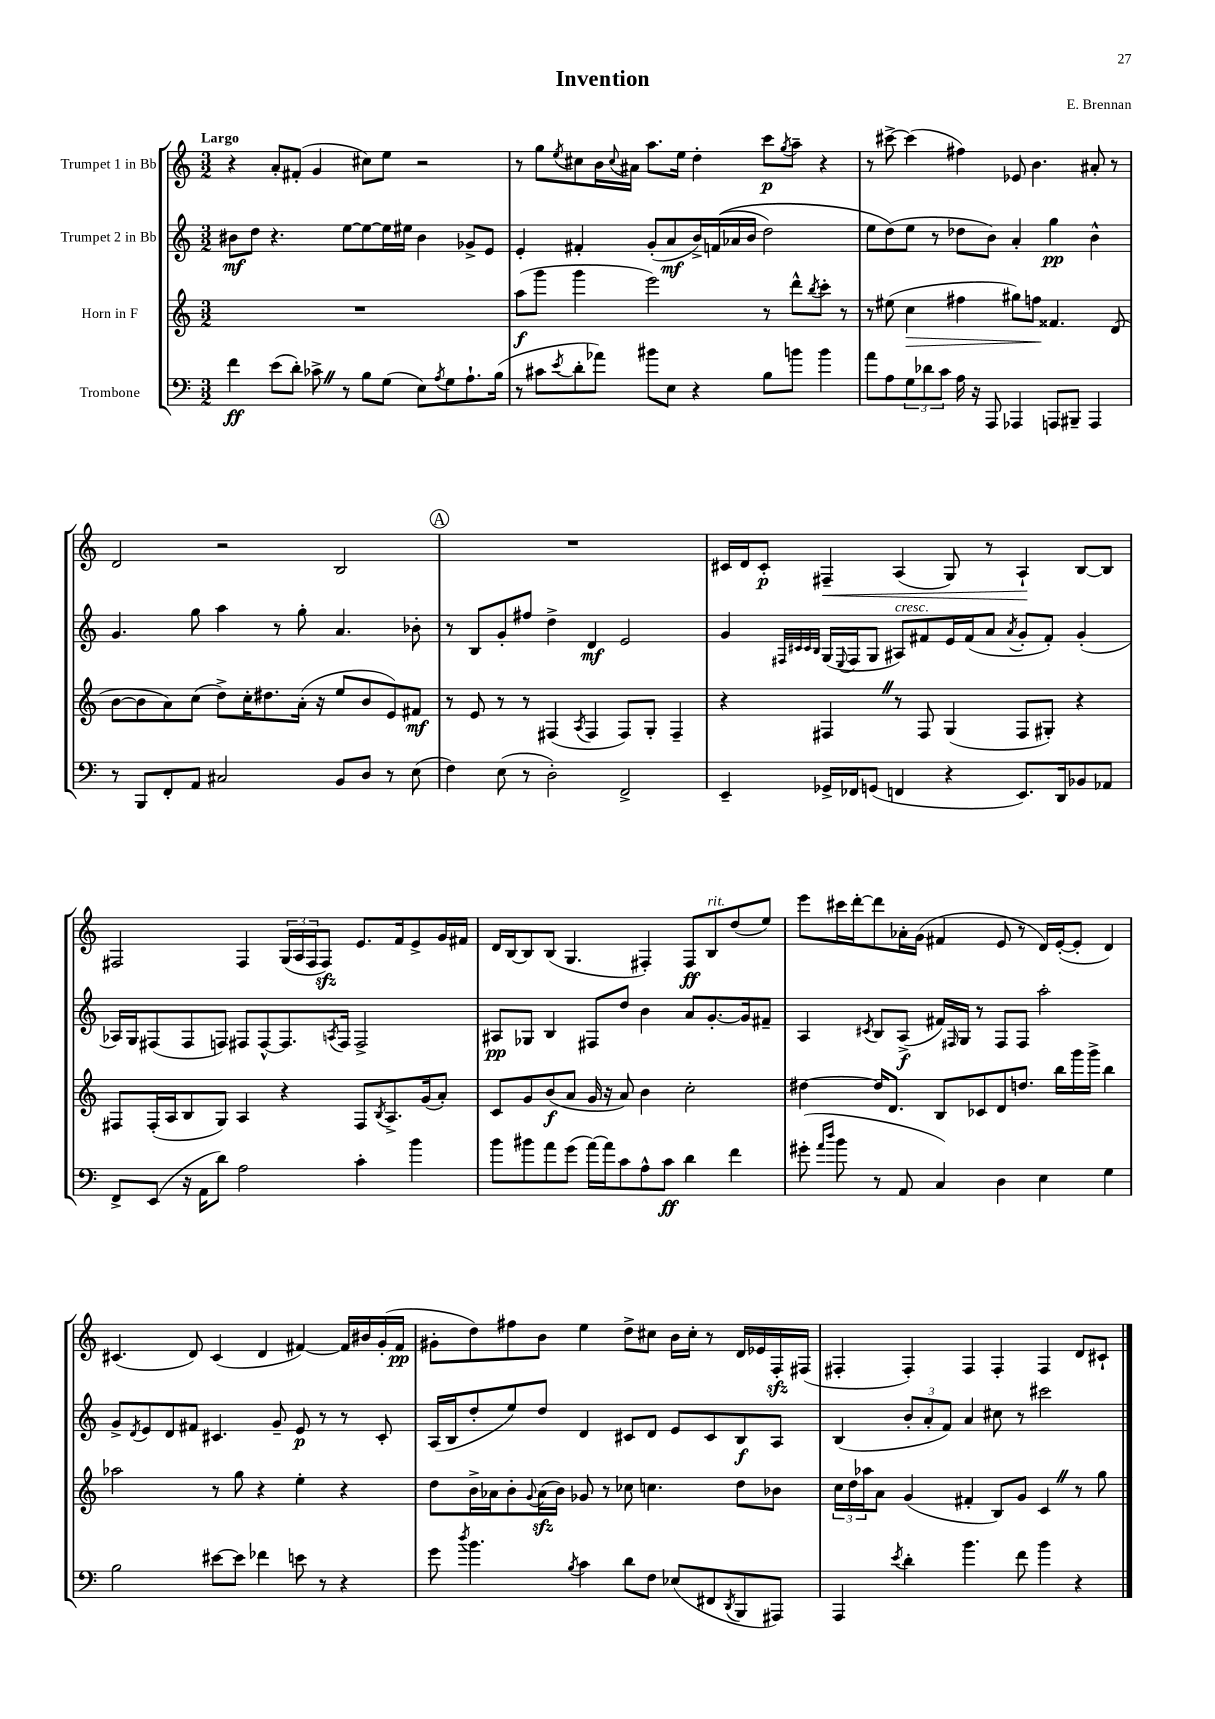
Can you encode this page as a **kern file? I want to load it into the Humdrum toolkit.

**kern	**kern	**kern	**kern
*staff4	*staff3	*staff2	*staff1
*clefF4	*clefG2	*clefG2	*clefG2
*k[]	*k[]	*k[]	*k[]
*M3/2	*M3/2	*M3/2	*M3/2
4f\	1.r	8b#\L	4r
.	.	8dd\J	.
(8e\L	.	4.r	8a'/L
8d'\J)	.	.	(8f#'/J
8c-^\	.	.	4g/
8r	.	[8ee\L	.
8B\L	.	8ee\_	8cc#\L)
(8G\J	.	16ee\]L	8ee\J
.	.	16ee#\JJ	.
8E\L)	.	4b#\	2r
8qA/	.	.	.
8G\	.	.	.
8.A`\	.	8g-^/L	.
.	.	8e/J	.
(16B\Jk	.	.	.
=	=	=	=
8r	(8aa\L	4e'/	8r
8c#\L	8ggg\J	.	8gg\L
8qe/	.	.	8qee/
8d'\	4ggg\	4f#'/	8cc#\
8a-\J)	.	.	16b\L
.	.	.	8qqcc#/
.	.	.	16a#\JJ
8b#\L	2eee\)	(8g'/L	8.aa\L
8E\J	.	8a/	.
.	.	.	16ee\Jk
4r	.	16b^/L)	4dd'\
.	.	&((16f/	.
.	.	16a-/	.
.	.	16b/JJ	.
8B\L	8r	2dd\)	8ccc\L
.	.	.	8qgg/
8b\J	8ddd^^\L	.	8aa~\J
.	8qbb/	.	.
4b\	8ccc'\J	.	4r
.	8r	.	.
=	=	=	=
8a\L	8r	8ee\L	8r
8A\	(8ee#\	(8dd\&)	[8ccc#^\
12G\	4cc\	8ee\J	(4ccc#\]
12d-\	.	.	.
.	.	8r	.
12c\J	.	.	.
16A\	4ff#\	8dd-\L	4ff#\)
16r	.	.	.
8AAA/	.	8b\J)	.
4AAA-/	8gg#\L)	4a'/	8e-/
.	8ff\J	.	4.b\
8AAA/L	4.f##/	4gg\	.
8BBB#~/J	.	.	.
4AAA/	.	4b^^\	8a#'/
.	(8d/	.	8r
=	=	=	=
8r	[8b\L	4.g/	2d/
8BBB/L	8b\]	.	.
8FF'/	8a\)	.	.
8AA/J	(8cc\J	8gg\	.
2C#/	8dd^\L)	4aa\	2r
.	16cc'\K	.	.
.	8.dd#\	.	.
.	.	8r	.
.	(16a'\Jk	8gg'\	.
.	16r	.	.
8BB/L	8ee/L	4.a/	2B/
8D/J	8b/	.	.
8r	8e/)	.	.
(8E\	8f#/J	8b-'\	.
=	=	=	=
4F\)	8r	8r	1.r
.	8e/	8B/L	.
(8E\	8r	8g'/	.
8r	8r	8ff#/J	.
2D'\)	(4F#/	4dd^\	.
.	8qA/	.	.
.	4F#/	4d/	.
2FF^/	8F#/L)	2e/	.
.	8G'/J	.	.
.	4F#~/	.	.
=	=	=	=
4EE~/	4r	4g/	16c#/LL
.	.	.	16d/J
.	.	.	8c#'/J
.	.	32qqF#/LLL	.
.	.	32qqc#/	.
.	.	32qqc#/	.
.	.	32qqB/JJJ	.
16GG-^/LL	4F#/	(16G/LL	4F#~/
.	.	8qqE/	.
16FF-/J	.	16F#/J	.
(8GG/J	.	8G/J	.
4FF/	8r	8A#/L)	(4A/
.	8F#/	8f#/	.
4r	(4G/	16e/L	8G/)
.	.	(16f#/J	.
.	.	8a/J	8r
.	.	8qa/	.
8.EE/L)	8F#/L	8g'/L	4A`/
.	8G#'/J)	8f#'/J)	.
16DD/k	.	.	.
8BB-/	4r	(4g'/	[8B/L
8AA-/J	.	.	8B/]J
=	=	=	=
8FF^/L	8F#/L	16A-/LL)	2F#/
.	.	16G/J	.
(8EE/J	(16F#'/L	(8F#/	.
.	16A/J	.	.
16r	8B/	8F#/	.
16AA\LK	.	.	.
8d\J)	8G/J)	8F/J)	.
2A\	4A/	8F#/L	4F#/
.	.	[8F#^^/	.
.	4r	8.F#/]	(24G/LL
.	.	.	24A/
.	.	.	24F#/J
.	.	.	8F#/J)
.	.	8qA/	.
.	.	16F#/Jk	.
4c'\	8F#/L	2F#^/	8.e/L
.	8qB/	.	.
.	8.A^/	.	.
.	.	.	16f/k
4b\	.	.	8e^/
.	(16g/k	.	.
.	8a'/J)	.	16g/L
.	.	.	16f#/JJ
=	=	=	=
8b\L	8c/L	8A#/L	16d/LL
.	.	.	[16B/J
8b#\	8g/	8G-/J	8B/]
8a\	(8b/	4B/	(8B/J
(8g\J	8a/J	.	4.G/
[16a\LL)	16g/	8F#/L	.
16a\]J	16r	.	.
8c\	8a/)	8dd/J	.
8A^^\	4b\	4b\	4F#'/)
8c\J	.	.	.
4d\	2cc'\	8a/L	8F#/L
.	.	[8.g'/	8B/
4f\	.	.	(8dd/
.	.	16g/]k	.
.	.	8f#~/J	8ee/J)
=	=	=	=
(8g#'\	[4dd#\	4A/	8eee\L
16qqa/LL	.	.	.
16qqdd/JJ	.	.	.
8b\	.	.	16ccc#\L
.	.	.	[16ddd'\J
.	.	8qc#/	.
8r	16dd#/]LK	8B/L	8ddd\]
.	8.d/J	.	.
8AA/	.	(8A^/J	16a-'\L
.	.	.	(16g\JJ
4C/)	8B/L	16f#/LL)	4f#/
.	.	16qqF#/	.
.	.	16G/JJ	.
.	8c-/	8r	.
4D\	8d/	8F#/L	8e/
.	8.dd/J	8F#/J	8r
4E\	.	2aa'\	16d/LL)
.	16bb\LL	.	([16e'/J
.	16ggg\	.	8e'/]J
.	16ggg^\JJ	.	.
4G\	4bb\	.	4d/)
=	=	=	=
2B\	2aa-\	8g^/L	(4.c#/
.	.	8qd/	.
.	.	8e/	.
.	.	8d/	.
.	.	8f#/J	8d/)
[8e#\L	8r	4.c#/	(4c#/
8e#\]J	8gg\	.	.
4f-\	4r	.	4d/
.	.	8g~/	.
8e\	4ee'\	8e/	[4f#/)
8r	.	8r	.
4r	4r	8r	16f#/]LL
.	.	.	16b#/
.	.	8c#'/	(16g'/
.	.	.	16f#/JJ
=	=	=	=
8g\	8dd\L	(16A/LL	8g#'\L
.	.	16B/J	.
8qdd/	.	.	.
4.b\	16b^\L	8dd'/	8dd\)
.	16a-\J	.	.
.	8b'\	8ee/)	8ff#\
.	8qqg/	.	.
.	(16a-\L	8dd/J	8b\J
.	16b\JJ)	.	.
8qB/	.	.	.
4c\	8g-/	4d/	4ee\
.	8r	.	.
8d\L	8cc-\	8c#/L	8dd^\L
8F\J	4.cc\	8d/J	8cc#\J
(8E-/L	.	8e/L	16b\LL
.	.	.	16cc#'\JJ
8FF#/	.	8c#/	8r
8qDD/	.	.	.
8BBB/	8dd\L	8B/	16d/LL
.	.	.	16e-/
8AAA#/J)	8b-\J	8A/J	16F'/
.	.	.	(16F#/JJ
=	=	=	=
4AAA/	24cc\LL	(4B/	4F#'/
.	24dd\	.	.
.	24aa-\J	.	.
.	8a\J	.	.
8qe/	.	.	.
4d'\	(4g/	12b'/L	4F#'/)
.	.	12a'/	.
.	.	12f/J)	.
4.b\	4f#'/	4a/	4F#/
.	8B/L)	8cc#\	4F#'/
8f\	8g/J	8r	.
4b\	4c/	2ccc#\	4F#/
4r	8r	.	8d/L
.	8gg\	.	8c#`/J
==	==	==	==
*-	*-	*-	*-
